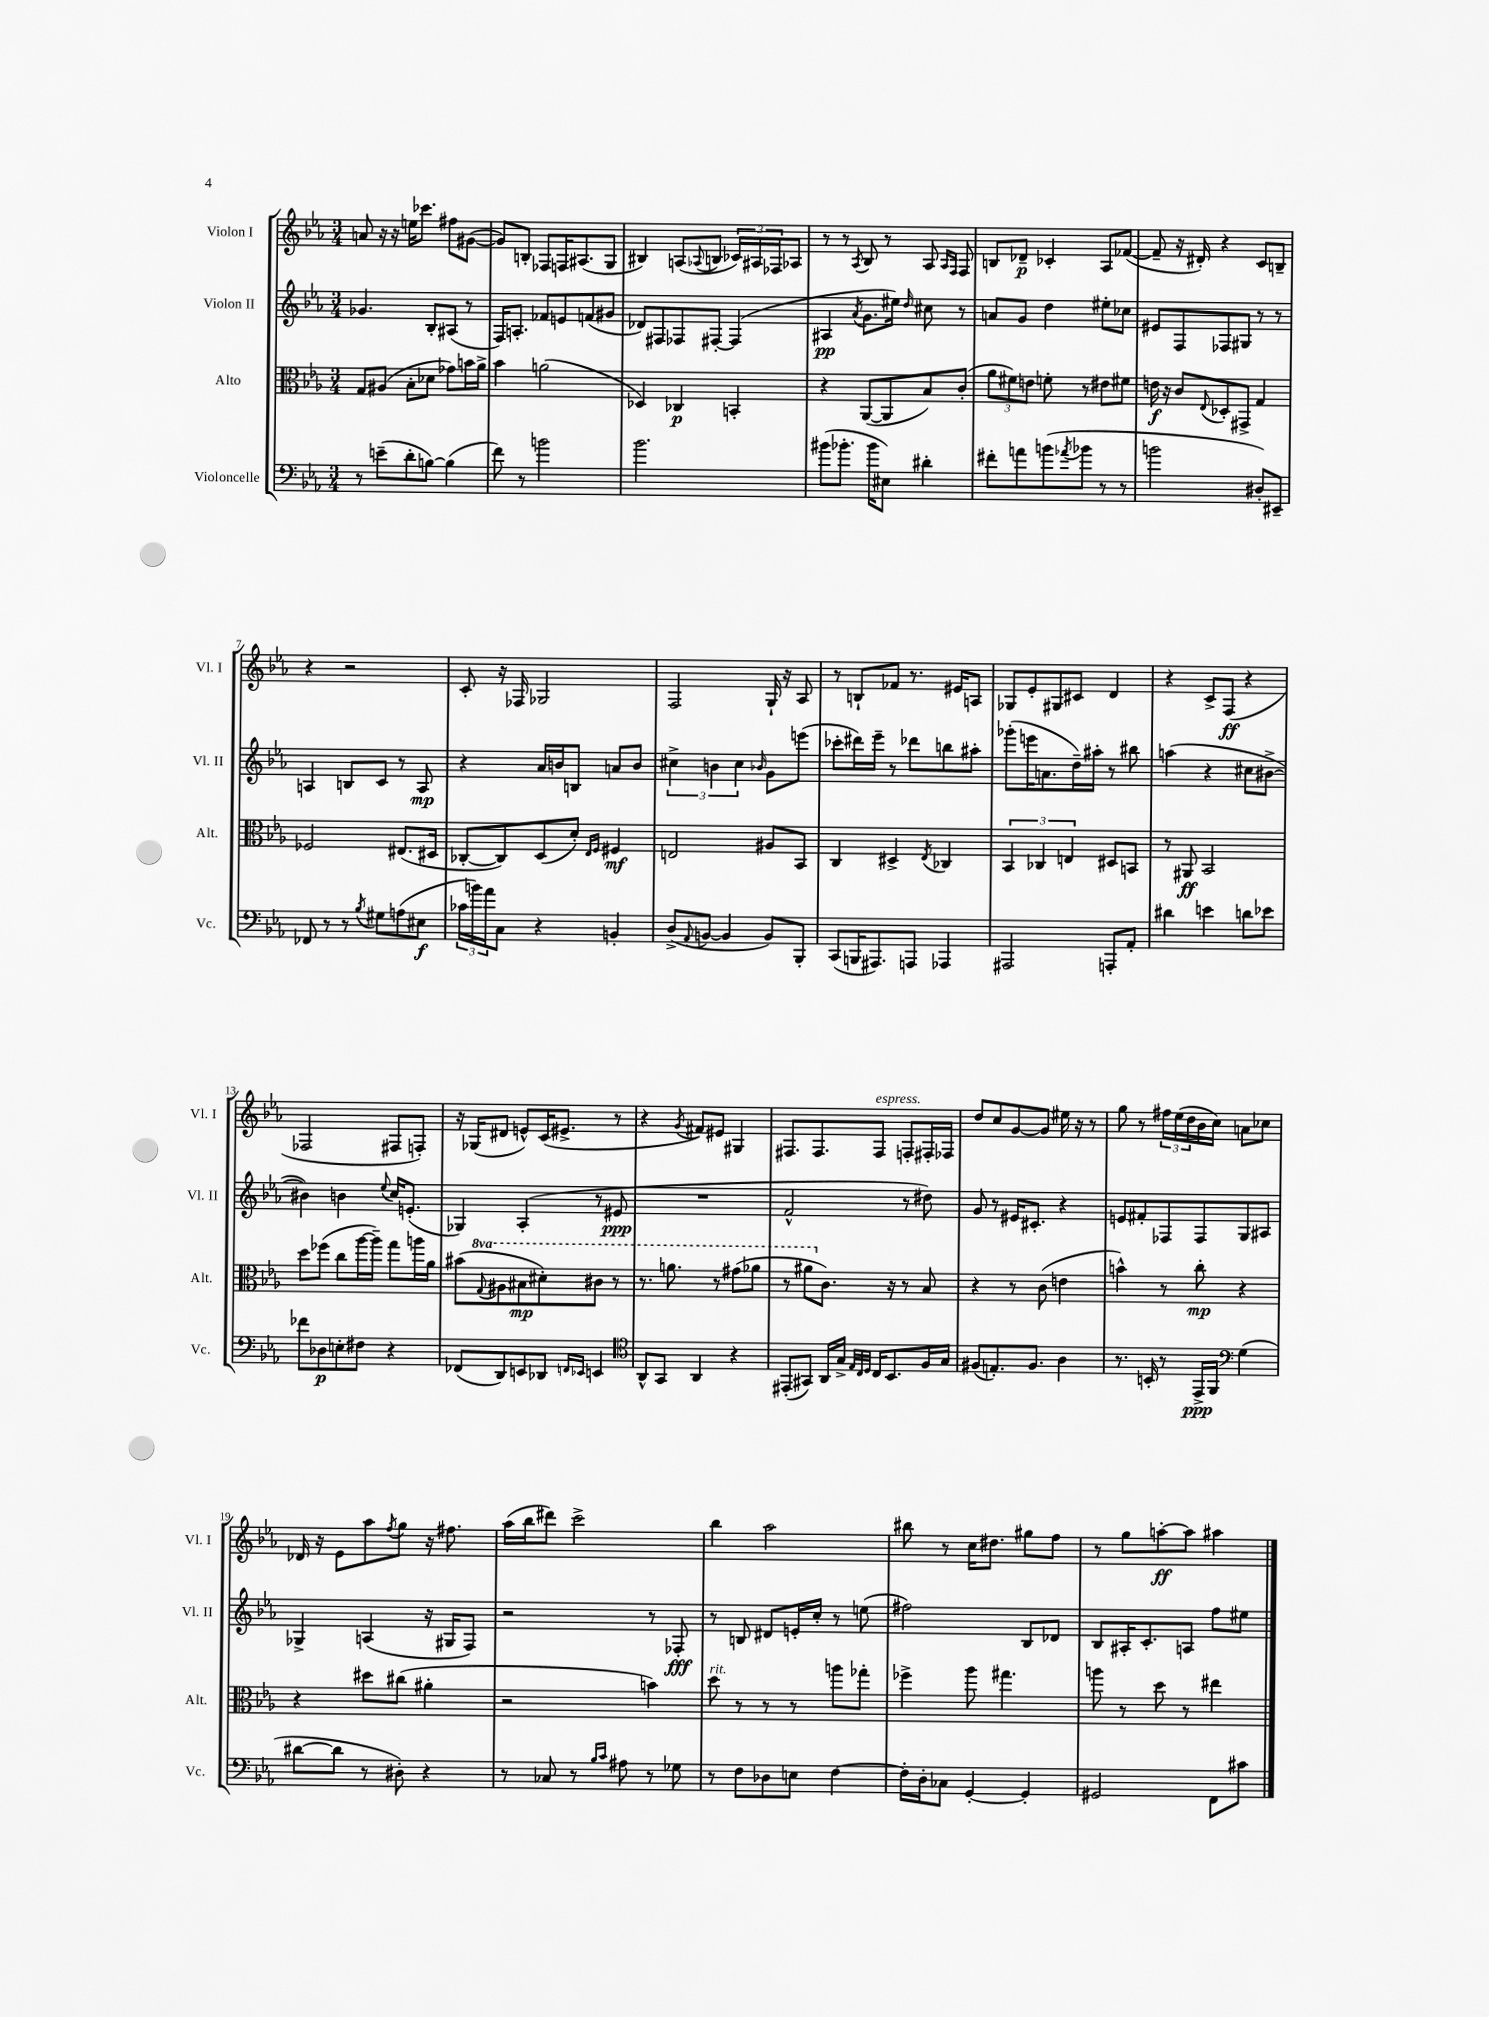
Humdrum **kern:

**kern	**kern	**kern	**kern
*staff4	*staff3	*staff2	*staff1
*clefF4	*clefC3	*clefG2	*clefG2
*k[b-e-a-]	*k[b-e-a-]	*k[b-e-a-]	*k[b-e-a-]
*M3/4	*M3/4	*M3/4	*M3/4
8r	8G	4.g-	8a
(8e~	(8A#	.	16r
.	.	.	16r
8d'	8B-'	.	16ee
.	.	.	8.ccc-
[8B)	8d-	8B-'	.
(4B]	8g-)	(8A#	8ff#
.	16b	8r	([8g#
.	16a-^	.	.
=	=	=	=
8f)	4b-	16F)	8g#])
.	.	8.A'	.
8r	.	.	8B'
2b	(2a	8f-	8F-
.	.	8e	16F
.	.	.	(8.A#
.	.	(8f	.
.	.	8g#	8G
=	=	=	=
2.b-	4D-)	8d-)	4B#)
.	.	8F#	.
.	4C-	8F-	(8A
.	.	.	8qqA-
.	.	[8F#'	8B
.	4BB'	(4F#]	24c-)
.	.	.	24A#
.	.	.	24F-
.	.	.	8A-
=	=	=	=
(8b#	4r	4A#	8r
8.b-'	.	.	8r
.	.	8qa-	8qA-
.	([8AA-	8.g	8B-
16b-	.	.	.
8E#)	8AA-]	.	8r
.	.	16ee#)	.
.	.	16qqdd	.
4d#'	8B-)	8cc#	8A-
.	.	.	16qqA-
.	.	.	16qqF
.	(8c'	8r	8F
=	=	=	=
8f#'	12a-	8a	8B
.	12f#)	.	.
8a	.	8g	8d-~
.	12e	.	.
(8b	8f'	4dd	4c-'
8qa-	.	.	.
8b-	8r	.	.
8r	8e#	8ee#'	8A-
8r	8f#	8cc-	([8f-
=	=	=	=
2b	16e	8e#	8f-~]
.	16r	.	.
.	8c	8F	16r
.	.	.	16d#')
.	8qqE-	.	.
.	8D-'	8F-	4r
.	8GG#^	8G#	.
8D#')	4G	8r	8c
8EE#~	.	8r	8B~
=	=	=	=
8FF-	2F-	4A	4r
8r	.	.	.
8r	.	8B	2r
8qB-	.	.	.
8G#	.	8c	.
(8A	(8.E#	8r	.
8E#	.	8A	.
.	16D#	.	.
=	=	=	=
24c-	[8C-'	4r	8c'
24b)	.	.	.
24a-	.	.	.
8C	8C-])	.	16r
.	.	.	16F-
4r	(8D	16a-	2G-
.	.	16b	.
.	8d')	8B	.
.	16qqE-	.	.
.	16qqF	.	.
4BB'	4F#	8a	.
.	.	8b	.
=	=	=	=
(8D^	2E	6cc#^	2F
8qqAA-	.	.	.
[8BB	.	.	.
.	.	6b	.
4BB]	.	.	.
.	.	6cc#	.
.	.	16qqb-	.
8BB)	8A#	8g	16G`
.	.	.	16r
8BBB-'	8BB-	(8eee	8A-
=	=	=	=
(8CC	4C	8ccc-'	8r
16BBB	.	16ddd#)	8B`
8.AAA#)	.	16eee-~	.
.	4D#^	8r	8f-
8AAA	.	8ddd-	8.r
.	8qE-	.	.
4AAA-	4C-	8bb	.
.	.	.	16e#
.	.	8aa#'	8A
=	=	=	=
2AAA#	6BB-	(8ggg-'	8G-
.	.	16eee	8e-'
.	6C-	.	.
.	.	8.a	.
.	.	.	8G#
.	6E	.	.
.	.	16dd~)	8c#
.	.	16aa#'	.
8AAA'	8D#	8r	4d
8AA-'	8BB	8bb#	.
=	=	=	=
4d#	8r	(4aa	4r
.	8AA#	.	.
4e	2BB-	4r	8c^
.	.	.	(8F
8d	.	8cc#	4r
8e-	.	[8b#^	.
=	=	=	=
8f-	8dd	4b#])	2F-
8D-	(8ff-	.	.
8E'	8cc	4b	.
8F#	[16aa-	.	.
.	16aa-~])	.	.
.	.	8qqee-	.
4r	8gg	16cc	8F#
.	.	(8.e'	.
.	16aa	.	8F')
.	16a-	.	.
=	=	=	=
(8FF-	(8b#	4G-)	16r
.	.	.	(16G-
.	8qqg	.	.
8DD)	8a#	.	8d#
8EE	8b#	(4A-'	8e^^)
8DD-	8dd#')	.	(16c
.	.	.	8.e#^
16qqFF	.	.	.
16qqEE-	.	.	.
4EE	8cc#	8r	.
.	8r	8e#	8r
=	=	=	=
*clefC4	*	*	*
8AA-^^	8.r	2.r	4r
8GG	.	.	.
.	8.aa	.	.
.	.	.	8qg
4AA-	.	.	8f#)
.	8r	.	8e#
4r	(8gg#	.	4G#
.	8aa-	.	.
=	=	=	=
(8EE#'	8r	2f^^	8.F#
8GG#)	8aa#	.	.
.	.	.	8.F#
16AA-	8.c)	.	.
16G^	.	.	.
32qqE-	.	.	.
32qqC	.	.	.
32qqD	.	.	.
16C	.	.	8F#
8.BB-	16r	.	.
.	8r	8r	8F'
16F	8B-	8dd#)	16F#'
16G	.	.	16F-
=	=	=	=
(8F#	4r	8g	8dd
8.E')	.	8r	8cc
.	8r	16e#	[8g
8.F#	.	8.c#'	.
.	(8c	.	8g]
4A-	4e	4r	16ee#
.	.	.	16r
.	.	.	8r
=	=	=	=
8.r	4b^^)	8e	8gg
.	.	8f#'	8r
16BB'	.	.	.
8r	8r	8F-	24ff#
.	.	.	(24ee-
.	.	.	24dd
16EE-^	8cc'	8F-	16b-
16FF	.	.	16cc)
*clefF4	*	*	*
(4G	4r	8G	8a
.	.	8A#	8cc-
=	=	=	=
[8d#	4r	4G-^	16d-
.	.	.	16r
8d#]	.	.	8e-
8r	8dd#	(4A	8aa-
.	.	.	8qff
8D#')	(8cc#	.	8gg
4r	4a#'	16r	16r
.	.	16G#	8.ff#
.	.	8F)	.
=	=	=	=
8r	2r	2r	(16aa-
.	.	.	16bb-
8C-	.	.	8ddd#)
8r	.	.	2ccc^
16qqB-	.	.	.
16qqc	.	.	.
8A#	.	.	.
8r	4b)	8r	.
8G-	.	8F-'	.
=	=	=	=
8r	8dd	8r	4bb-
8F	8r	8B	.
8D-	8r	8d#	2aa-
8E	8r	16e'	.
.	.	16cc'	.
[4F	8aa	8r	.
.	8gg-'	(8ee	.
=	=	=	=
16F']	4ff-^	2ff#)	8bb#
16D'	.	.	.
8C-	.	.	8r
[4GG'	8aa-	.	16cc
.	.	.	8.dd#
.	4.gg#	.	.
4GG']	.	8B-	8gg#
.	.	8d-	8ff
=	=	=	=
2GG#	8aa	8B-	8r
.	8r	16A#'	8gg
.	.	8.c'	.
.	8dd	.	[8aa'
.	8r	8A	8aa]
8FF	4ee#	8ff	4aa#
8c#	.	8ee#	.
==	==	==	==
*-	*-	*-	*-
